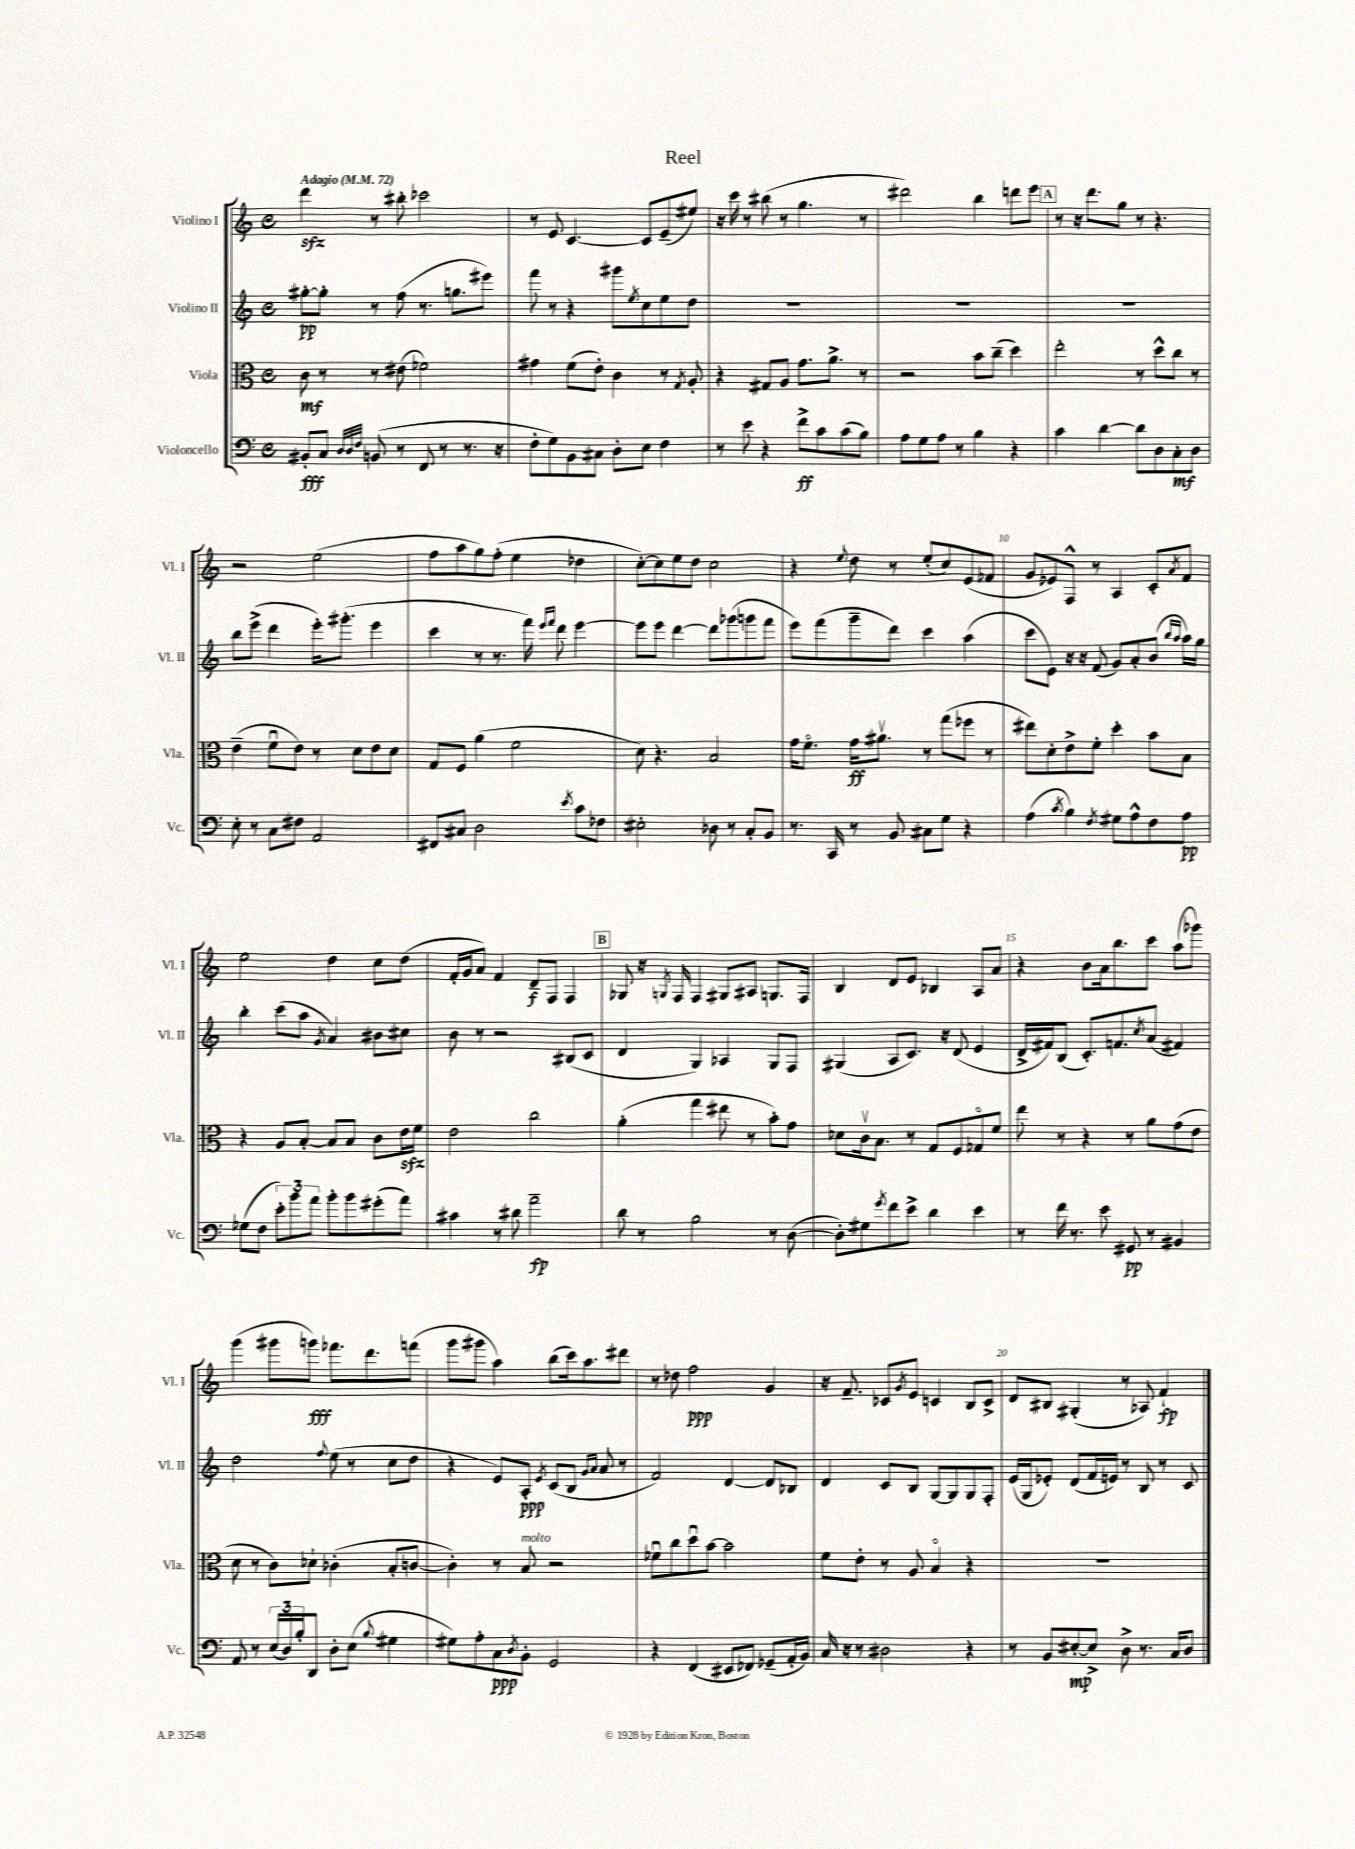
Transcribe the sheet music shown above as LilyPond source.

\header { title = "Reel" }
<<
\new StaffGroup <<
\new Staff = "s0" \with { instrumentName = "Violino I" shortInstrumentName = "Vl. I" } {
    \clef treble \key c \major \defaultTimeSignature \time 4/4 \tempo "Adagio" 4 = 72
    d'''4\sfz r8 bis''8-. ces'''2 |
    r8 e'8 c'4.~ c'8 e'8--( eis''8) |
    r16 c'''16 r8 bis''8( r8 g''4. r8 |
    dis'''2) b''4 d'''8 e'''8 |
    \mark \markup { \box "A" } r8 r16 d'''8. g''8 r8 r4. |
    r2 e''2( |
    f''8 a''8 g''8) f''8-.( e''4 des''4 |
    c''8~-.) c''8 e''8 d''8 c''2 |
    r4 \appoggiatura { e''8 } d''8 r8 e''8-.( c''8) e'8( fes'8 |
    g'8 ees'8) f8-^ r8 a4 c'8-. \acciaccatura { a'8 } f'8 |
    e''2 d''4 c''8 d''8( |
    f'16-. g'16 a'8) f'4 d'8--\f f8 f4 |
    \mark \markup { \box "B" } ges8 r16 \acciaccatura { g8 } f16 f4 gis8 ais8 g8. f16 |
    b4 d'8 e'8 bes4 a8 a'8 |
    r4 b'8 a'16 b''8. c'''8 a''8( ges'''8) |
    g'''4( gis'''8 g'''8\fff) fes'''8. d'''8. f'''8( |
    g'''8 gis'''8 a''4) b''8( c'''16) a''8. dis'''8 |
    r8 des''8 f''2\ppp g'4 |
    r16 f'8.-- ces'8 \acciaccatura { g'8 } e'8 c'4 b8 c'8-> |
    d'8 bis8 gis4-.( r8 aes8) f'4-!\fp \bar "|." |
}
\new Staff = "s1" \with { instrumentName = "Violino II" shortInstrumentName = "Vl. II" } {
    \clef treble \key c \major \defaultTimeSignature \time 4/4
    gis''8~-.\pp gis''8-. r8 f''8( r8. g''8. eis'''8) |
    f'''8 r8 r4 gis'''8 \acciaccatura { e''8 } c''8 e''8 d''8 |
    R1 |
    R1 |
    \mark \markup { \box "A" } R1 |
    b''8 e'''8->( d'''4 e'''16-.) gis'''8.-.( e'''4 |
    c'''4 r8 r8. f'''16) \grace { e'''16 f'''16 } d'''8 e'''4~ |
    e'''8 e'''8 d'''4~ d'''8 ges'''8( g'''8 f'''8 |
    e'''8) f'''8( g'''8-- d'''8) c'''4 a''4( |
    c'''8 e'8) r16 r16 f'8( g'8) a'8-. b'8( \grace { b''16 a''16 } a''16) g''16 |
    b''4-. c'''8( a''8 \acciaccatura { g'8 } a'4) bis'8 cis''8 |
    b'8 r8 r2 bis8( c'8 |
    \mark \markup { \box "B" } d'4 g4) aes4 g8 f8 |
    gis4( a8 c'8.) r16 d'8( e'4 |
    d'16-> fis'16) b8( c'8.-.) f'8. \acciaccatura { c''8 } a'8( fis'4) |
    d''2 \appoggiatura { f''8 } e''8( r8 c''8 d''8 |
    r4 e'8) a8-.\ppp \acciaccatura { e'8 } c'8( b8 \grace { g'16 a'16 } a'8 r8 |
    f'2) d'4~ d'8 bes8 |
    d'4 c'8 b8 g8~ g8 g8 f8-. |
    e'16( g16 ees'8-.) d'8( f'16 e'16) r8 b8 r8 c'8 \bar "|." |
}
\new Staff = "s2" \with { instrumentName = "Viola" shortInstrumentName = "Vla." } {
    \clef alto \key c \major \defaultTimeSignature \time 4/4
    c'8\mf r8 r8 eis'8( fes'2) |
    gis'4 f'8( e'8-.) c'4 r8 \acciaccatura { g8 } a8-. |
    r4 gis8 a8 g'8. a'8.-> r8 |
    r2 b'8 c''8--( d''4) |
    \mark \markup { \box "A" } e''2-. r8 d''8-^ c''8 r8 |
    e'4--( f'8\downbow e'8) r8 d'8 e'8 d'8 |
    g8 f8 a'4( f'2 |
    d'8) r4. b2 |
    g'16 f'8.\flageolet g'16\ff ais'8.\upbow r8 g''8( fes''8 r8 |
    eis''8) d'8-. e'8-> f'8-. d''4-. b'8 b8 |
    r4 a8 b8~-. b8 b8 c'8 e'16\sfz f'16 |
    e'2 c''2 |
    \mark \markup { \box "B" } a'4-.( g''4 eis''8 r8 b'8-.) g'8 |
    des'8 c'16\upbow b8. r8 g8 f8 ges8\flageolet f'8 |
    e''8 r8 r4 r8 a'8 g'8( e'8 |
    d'8 r8 c'8) des'8-! ces'4-.( b8-. c'8~ |
    c'4-.) r8 b8^\markup { \italic "molto" } r2 |
    fes'8\downbow c''8 d''8\downbow b'8~ b'2 |
    f'8 e'8-. r8 a8 b4\flageolet r4 |
    R1 \bar "|." |
}
\new Staff = "s3" \with { instrumentName = "Violoncello" shortInstrumentName = "Vc." } {
    \clef bass \key c \major \defaultTimeSignature \time 4/4
    bis,8-.\fff c8 \grace { d32 d32 f32 } b,8( r8 f,8 r8 r8. r16 |
    f8-. g8) b,8 cis8 d8-. e8 f4 |
    r8 e'8 r4 f'8->\ff c'8 c'8( b8) |
    a8 g8 a8 r8 b4 r4 |
    \mark \markup { \box "A" } c'4 d'4~ d'8 d8 c8-.\mf d8 |
    e8-. r8 c8 fis8 a,2 |
    fis,8 cis8 d2 \acciaccatura { e'8 } c'8 fes8 |
    eis2-. des8 r8 c8-. b,8 |
    r8. c,16 r8 b,8 cis8 g8 r4 |
    a4( \acciaccatura { c'8 } b4) \acciaccatura { f8 } gis8 a8-^ f8 a8\pp |
    ges8( f8 \tuplet 3/2 { e'8-.) b'8 a'8 } b'8-. b'8 gis'8-.( a'8) |
    cis'4 r8 dis'8 a'2--\fp |
    \mark \markup { \box "B" } d'8 r8 b2 r8 d8~( |
    d8-.) gis8 \acciaccatura { g'8 } f'8 e'8-> d'4 e'4 |
    r8 f'16 r8. e'8 gis,8\pp r8 bis,4 |
    a,8 r8 \tuplet 3/2 { e16( d16) b16-. } d,8 d8-. e8( \appoggiatura { b8 } gis4 |
    gis8) a8-. c8\ppp \acciaccatura { d8 } b,8-. g,2 |
    r4 f,4( eis,8 fes,8) ges,8--( a,16-. b,16) |
    c16 r16 r8 dis2 r4 |
    r8 b,8 eis8~-.\mp eis8-> d8-> r8. c16 d8 \bar "|." |
}
>>
>>
\layout { \context { \Score \override BarNumber.break-visibility = ##(#f #t #t) barNumberVisibility = #(every-nth-bar-number-visible 5) } }
